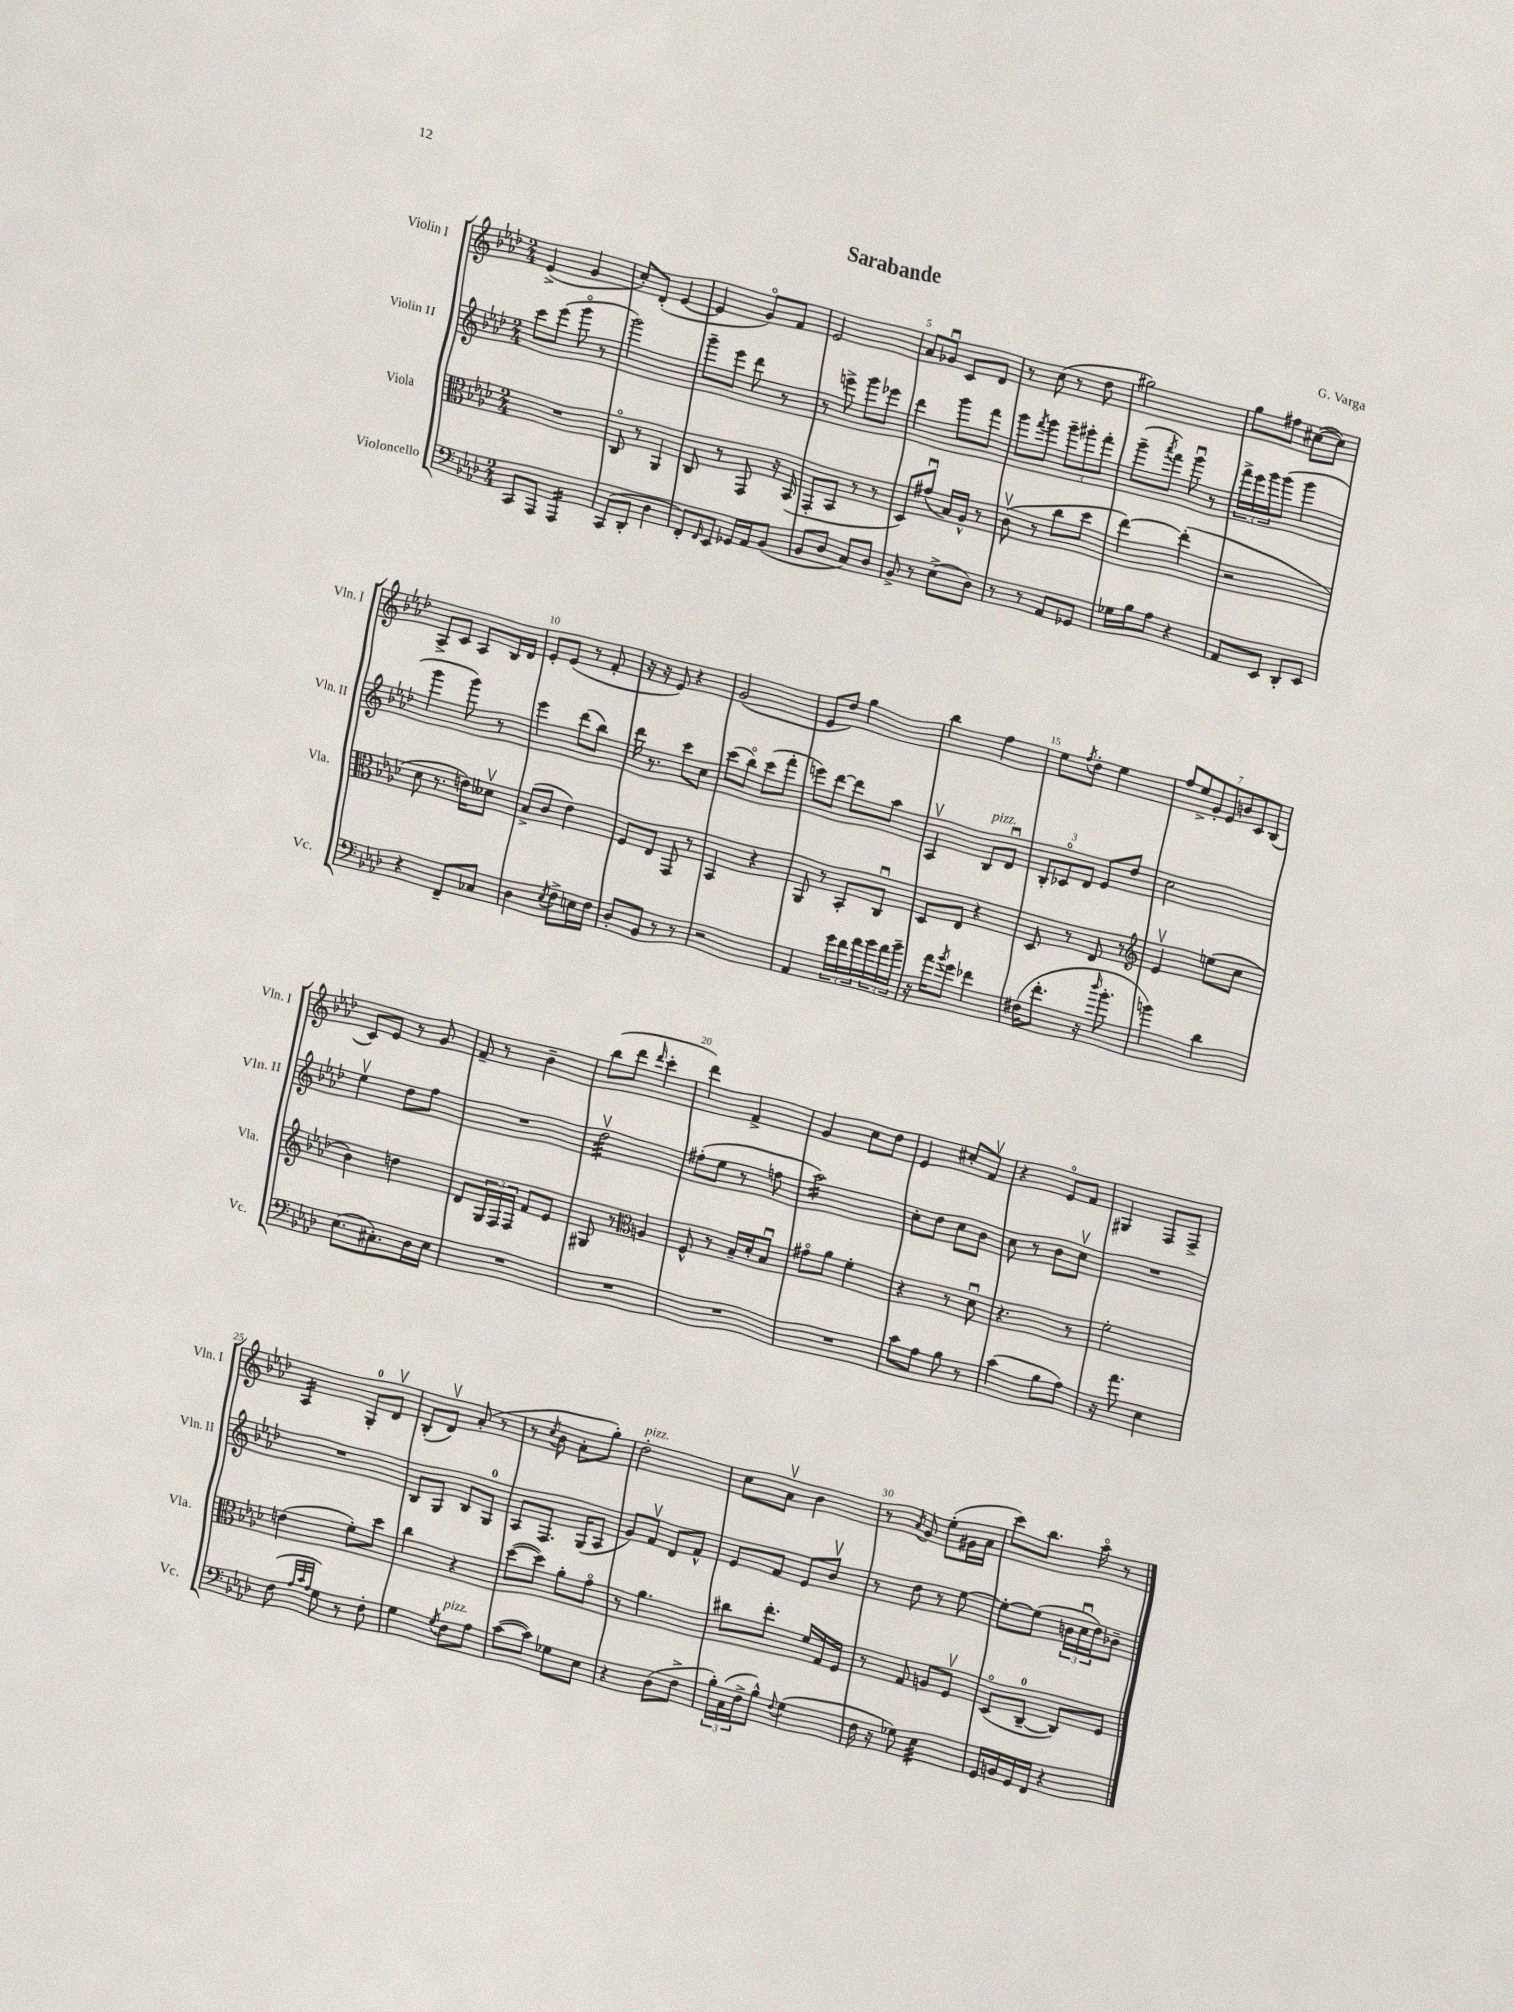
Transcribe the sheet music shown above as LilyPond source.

\header { title = "Sarabande" composer = "G. Varga" }
<<
\new StaffGroup <<
\new Staff = "s0" \with { instrumentName = "Violin I" shortInstrumentName = "Vln. I" } {
    \clef treble \key aes \major \numericTimeSignature \time 2/4
    ees'4->( g'4 |
    c''8-.) des'8-.( ees'4~ |
    ees'4 g'8\flageolet) f'8 |
    ees'2 |
    aes'8 ges'8\downbow c'8 des'8 |
    r8 c''8( r8 des''8 |
    gis''2) |
    g''8 fis''8 cis''8~( cis''8) |
    aes8-> c'8 aes8 bes16 des'16 |
    ees'8-. ees'8( r8 f'8-. |
    r16 r16 ees'8) r4 |
    g'2( |
    ees'8 des''8) g''4 |
    bes''4 f''4 |
    ees''8 \acciaccatura { f''8 } des''8-. ees''4 |
    \tuplet 7/4 { f''8 ees''8-> g'8-. ees'8 b'8 c'8 bes8( } |
    c'8) ees'8 r8 g'8 |
    f'8-- r8 bes'4-- |
    bes''8( des'''8 \grace { des'''16 } c'''4-. |
    des'''4) f'4-> |
    g'4 c''8 des''8 |
    ees'4 cis''8-. f'8\upbow |
    r4 ees'8\flageolet f'8 |
    gis4 f8 f8-> |
    aes4:16 g8-0-. des'8\upbow |
    bes8-.( des'8\upbow) aes'8-.( r8 |
    r8 \acciaccatura { c''8 } bes'8 aes'8-. g''8-.) |
    des''2-.^\markup { \italic "pizz." } |
    c''8 aes'8\upbow bes'4 |
    r8 \acciaccatura { aes'8 } g'8 ees''8-.( gis'16 aes'16 |
    c'''8) bes''8. aes''16\flageolet r8 \bar "|." |
}
\new Staff = "s1" \with { instrumentName = "Violin II" shortInstrumentName = "Vln. II" } {
    \clef treble \key aes \major \numericTimeSignature \time 2/4
    c'''8 ees'''8( g'''8\flageolet r8 |
    g'''2) |
    g'''8-- ees'''8 des'''8 r8 |
    r8 e'''8-> g'''8 ees'''8 |
    des'''4 g'''8 f'''8 |
    g'''8 \acciaccatura { f'''8 } g'''8 \tuplet 3/2 { g'''8-- gis'''8-. f'''8-. } |
    g'''8--( \acciaccatura { aes'''8 } f'''8) g'''8\downbow r8 |
    \tuplet 3/2 { f'''16-> ees'''16 g'''16 } g'''8( g'''4 |
    g'''4 g'''8) r8 |
    ees'''4 des'''8( bes''8) |
    des'''16 r8. c'''8 c''8 |
    c'''8( bes''8\flageolet) c'''8( f'''8-. |
    e'''8) des'''8~ des'''8 aes''8 |
    aes4\upbow bes8^\markup { \italic "pizz." } des'8\downbow |
    \tuplet 3/2 { bes8-. ces'8\flageolet des'8 } ees'8 des''8 |
    c''2 |
    ees''4\upbow des''8 f''8 |
    R2 |
    des''2:32\upbow |
    fis''8-.( ees''8 r8 f''8 |
    aes''2:16) |
    c''8-. des''8 c''8 bes'8 |
    c''8 r8 bes'8 c''8\upbow |
    R2 |
    R2 |
    bes8 g8 bes8 g8-0 |
    aes8 f8. g16( aes8 |
    g'8) f'8\upbow des'8 f'8-^ |
    ees'8 f'8 ees'8 bes'8\upbow |
    r8 des''8 r8 ees''8~ |
    ees''8~-. ees''8( \tuplet 3/2 { b'16 c''16\downbow des''16) } bes'8-- \bar "|." |
}
\new Staff = "s2" \with { instrumentName = "Viola" shortInstrumentName = "Vla." } {
    \clef alto \key aes \major \numericTimeSignature \time 2/4
    R2 |
    c8\flageolet r8 aes,4 |
    c8 r8 g,8 r16 bes,16( |
    g,8-. bes,8 r8 r8 |
    des8) gis'8\downbow( bes16) aes16-^ r8 |
    c'8\upbow( r8 c''8 des''8 |
    ees''4~) ees''4-.( |
    r2 |
    des'8 r8. e'16) deses'8\upbow |
    bes8->( c'8 ees'4) |
    f8 ees8 g,8 r8 |
    bes,4 r4 |
    aes,8 r8 bes,8-. c8\downbow |
    des8 ees8 r4 |
    des8 r8 ees8 r8 |
    \clef treble ees'4\upbow e''8( c''8 |
    bes'4) d''4 |
    des'8 \tuplet 3/2 { g16 f16 f16 } f'8 ees'8 |
    gis8 r8 \clef alto a4 |
    f8-^ r8 bes16-- des'16-. bes8\downbow |
    gis'8\flageolet aes'8 f'4-. |
    r4 r8 des'8\downbow |
    r4. r8 |
    f'2-. |
    e'4( f'8-.) des''8 |
    c''4 r4 |
    des''8~( des''8) aes'8-. g'8\flageolet |
    r8 aes'4. |
    cis''8 ees''8.-. f'16 g16 f16 |
    r8 g8 a8 f8\upbow |
    des8\flageolet( c8-0~-- c8) f8 \bar "|." |
}
\new Staff = "s3" \with { instrumentName = "Violoncello" shortInstrumentName = "Vc." } {
    \clef bass \key aes \major \numericTimeSignature \time 2/4
    c,8 aes,,8 aes,,4:16 |
    c,8( des,8-. des4 |
    f,8-.) \grace { f,16 } ees,8 ges,16 aes,16 bes,8( |
    bes,8 des8 c8) des8 |
    bes,8-> r8 ees8->( des8) |
    r8 r8 aes,8 ges,8 |
    ges16 bes16 aes8 r4 |
    aes,8 ees,8 des,8-. ees,8 |
    r4 f,8-- ces8 |
    des4 \acciaccatura { ees8 } f8-> e16 f16 |
    des8-. bes,8 r8 r8 |
    r2 |
    aes,4 \tuplet 3/2 { g'16 f'16 aes'16 } \tuplet 3/2 { bes'16 aes'16 bes'16-- } |
    r16 aes'16 \acciaccatura { bes'8 } g'8 fes'4 |
    fis16( f'8.-. r16 \grace { des''16 } bes'8.-. |
    b'4) des'4 |
    ees8.( cis8.-.) des16 ees16 |
    R2 |
    R2 |
    R2 |
    R2 |
    c'8 aes8 bes8 r8 |
    c'4( bes8 aes8) |
    r16 aes'8. ees4 |
    f8( \grace { aes32 c'32 aes32 } g8) r8 f8-. |
    g4 \acciaccatura { g8 } f8^\markup { \italic "pizz." } aes8 |
    c'8~( c'8) ges8 ees8 |
    r4 des8( f8-> |
    \tuplet 3/2 { bes16-.) c16( f16-> } bes8-^) \appoggiatura { f8 } g4( |
    f16 r16 ges8) ees4:32 |
    g,16 b,16 g,16 f,16 r4 \bar "|." |
}
>>
>>
\layout { \context { \Score \override BarNumber.break-visibility = ##(#f #t #t) barNumberVisibility = #(every-nth-bar-number-visible 5) } }
